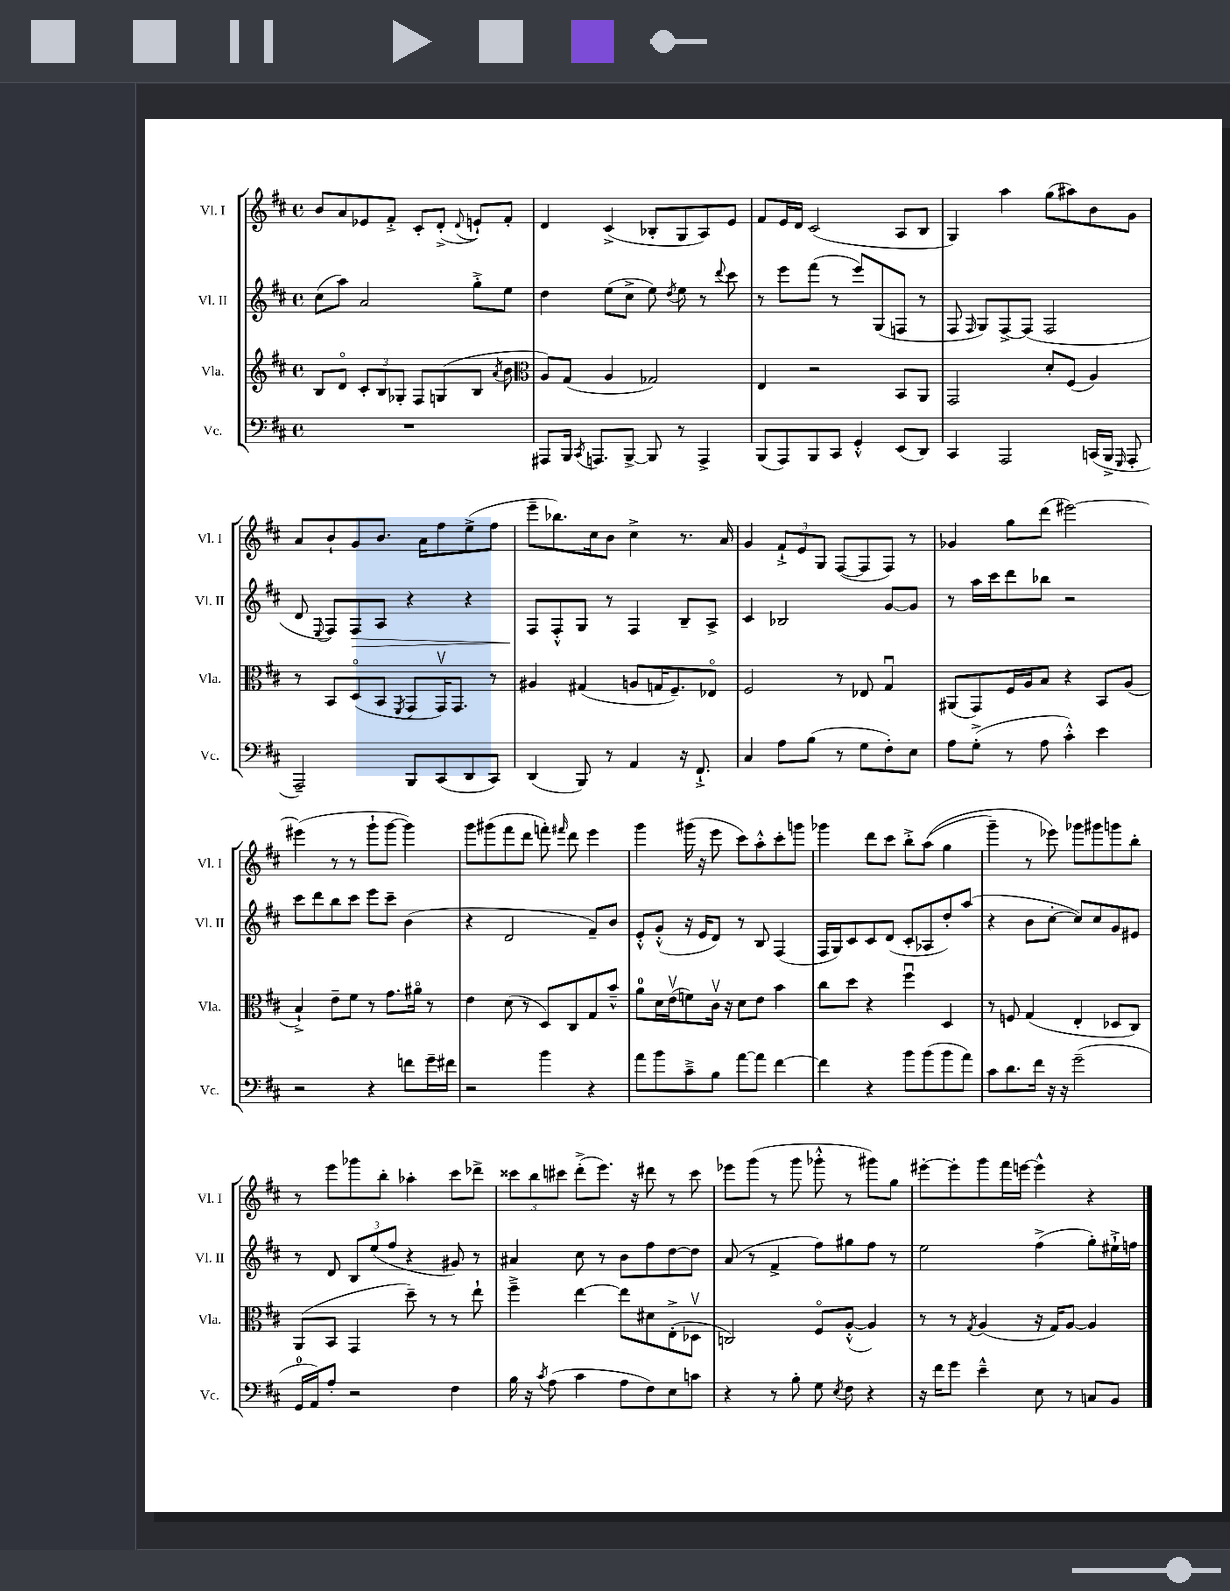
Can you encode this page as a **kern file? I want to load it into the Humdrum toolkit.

**kern	**kern	**kern	**kern
*staff4	*staff3	*staff2	*staff1
*clefF4	*clefG2	*clefG2	*clefG2
*k[f#c#]	*k[f#c#]	*k[f#c#]	*k[f#c#]
*M4/4	*M4/4	*M4/4	*M4/4
*met(c)	*met(c)	*met(c)	*met(c)
1r	8B	(8cc#	8b
.	8do	8aa)	8a
.	12c#'	2a	8e-
.	12B	.	.
.	.	.	8f#'^
.	12G-'	.	.
.	8F#	.	8c#'
.	(8G	.	(8d'^
.	.	.	8qqd
.	8B	8gg'^	8e`)
.	8qa	.	.
.	8b	8ee	8f#'
=	=	=	=
*	*clefC3	*	*
8AAA#	8A)	4dd	4d
16BBB	(8G	.	.
8qCC#	.	.	.
8.AAA	.	.	.
.	4A	(8ee	(4c#^
[8BBB^	.	8cc#^	.
8BBB]	2G-)	8ee)	8B-'
.	.	8qdd	.
8r	.	8ee	8G
4AAA^	.	8r	8A)
.	.	8qqddd	.
.	.	8ccc#	8e
=	=	=	=
(8BBB	4E	8r	8f#
8AAA)	.	8eee	16e
.	.	.	16d
8BBB	2r	(8fff#	(2c#
8CC#	.	8r	.
4GG'^^	.	8eee)	.
.	.	(8G	.
(8EE	8BB	8F	8A
8DD)	8AA	8r	8B
=	=	=	=
4CC#	2GG	8F#	4G)
.	.	16qqF#	.
.	.	8G)	.
2AAA	.	[8F#^	4aa
.	.	(8F#]	.
.	8d'	2F#	(8gg
.	(8F#	.	8aa#)
(16CC	4A)	.	8b
16BBB^	.	.	.
16qqGGG	.	.	.
8AAA'	.	.	8g
=	=	=	=
2AAA~)	8r	8d	8a
.	.	8qqE	.
.	8BB	8F#)	8b`
.	(8Do	8F#	8g
.	8BB	8A	8.b
.	8qFF#	.	.
8BBB	8GG	4r	.
.	.	.	16a
(8CC#	16GGv)	.	8ff#
.	8.GG	.	.
8DD	.	4r	(8ee^
8CC#)	8r	.	8ff#
=	=	=	=
(4DD	4A#	8F#	8eee~
.	.	8F#'^^	8.bb-)
8BBB)	(4G#	8G	.
.	.	.	16cc#
8r	.	8r	8b
4AA	8A	4F#	4cc#^
.	16G	.	.
.	8.F#~)	.	.
16r	.	8B~	8.r
8.FF#`^	.	.	.
.	8E-o	8A^	.
.	.	.	16a
=	=	=	=
4C#	2F#	4c#	4g
8A	.	2B-	12f#`^
.	.	.	12e
(8B	.	.	.
.	.	.	12G
8r	8r	.	([8F#
8G	8E-	.	8F#]
8F#')	4Gu	[8g	8F#)
8E	.	8g]	8r
=	=	=	=
8A	(8AA#	8r	4g-
(8G'^	8GG)	16aa	.
.	.	16ccc#	.
8r	16F#	8ddd	8gg
.	16A	.	.
8A	8B	8bb-	(8ddd
4c#'^^)	4r	2r	[2eee#)
4e	8BB	.	.
.	(8A	.	.
=	=	=	=
2r	4B`^)	8ccc#	(4eee#]
.	.	8ddd	.
.	8e~	8bb	8r
.	8f#	8ccc#	8r
4r	8r	8eee	8ggg`
.	8.g	8ccc#~	[8ggg
8f	.	(4b	4ggg])
.	16a#o	.	.
16g~	8r	.	.
16f#	.	.	.
=	=	=	=
2r	4e	4r	8ggg
.	.	.	(8ggg#
.	(8d	2d	8fff#
.	8r	.	8ddd
4b	8D)	.	8fff')
.	.	.	16qqfff#
.	8C#	.	8ddd
4r	8G	8f#~)	4eee
.	8b~^^	8b	.
=	=	=	=
8a	8a	8e'^^	4ggg
8b	16d	(8g'^^	.
.	(16ev	.	.
8c#~^	8f)	16r	(16ggg#
.	.	16e	16r
8B	16c#v	8d)	8eee
.	16r	.	.
[8a	8d	8r	8ccc#)
8a]	8e	8B	8aa'^^
[4f#	4b	(4F#	8ccc#'
.	.	.	8ggg
=	=	=	=
4f#]	8cc#	16F#	4ggg-
.	.	16G)	.
.	8dd	8c#	.
4r	4r	8c#	8ddd
.	.	(8d	8ccc#
8b	4ff#u	8c#'	8bb'^
(8b	.	8A-	&((8aa
8b	4D	8dd')	4gg
8a)	.	(8aa	.
=	=	=	=
8c#	8r	4r	4ggg~)
8.d	8F	.	.
.	(4G	8b	8r
16f#	.	.	.
16r	.	[8cc#'	8eee-&)
16r	.	.	.
(2g~	4E'	8cc#])	8ggg-
.	.	8cc#	8ggg#
.	8D-	8g	8ggg
.	8C#)	8e#	8bb'
=	=	=	=
16GG	(8AA	8r	8r
16AA)	.	.	.
8A'	8BB	8d	8eee
2r	4GG	12B	8ggg-
.	.	(12ee	.
.	.	.	8bb'
.	.	12ff#	.
.	8dd~)	4r	4aa-'
.	8r	.	.
4F#	8r	8g#)	8ccc#
.	8ee`	8r	8ddd-^
=	=	=	=
16B	4ff#~^	4a#	12ccc##
16r	.	.	.
.	.	.	12bb
8qc#	.	.	.
(8A	.	.	.
.	.	.	12ccc#
4c#	[4ee	8cc#	(8ddd'^
.	.	8r	8.eee)
8A	8ee]	8b	.
.	.	.	16r
8F#)	8d#	8ff#	8ddd#
8E	(8E'^	[8dd	8r
8c	8D-v	8dd]	8ccc#
=	=	=	=
4r	2C)	(8a	8eee-
.	.	8r	(8ggg
8r	.	4f#^	8r
8B'	.	.	8ggg
8G	8F#o	8ff#)	8ggg-'^^
8qE	.	.	.
8F#	([8A'^^	8gg#	8r
4r	4A])	8ff#	8ggg#)
.	.	8r	8gg
=	=	=	=
16r	8r	2ee	[8eee#'
16f#	.	.	.
8g	8r	.	8eee#']
.	8qG	.	.
4e~^^	(4A	.	8ggg
.	.	.	16fff#
.	.	.	[16eee
8E	16r	(4ff#^	4eee^^]
.	16G)	.	.
8r	[8A	.	.
8C	4A]	8gg')	4r
8BB	.	16ee#`^	.
.	.	16ff	.
==	==	==	==
*-	*-	*-	*-
